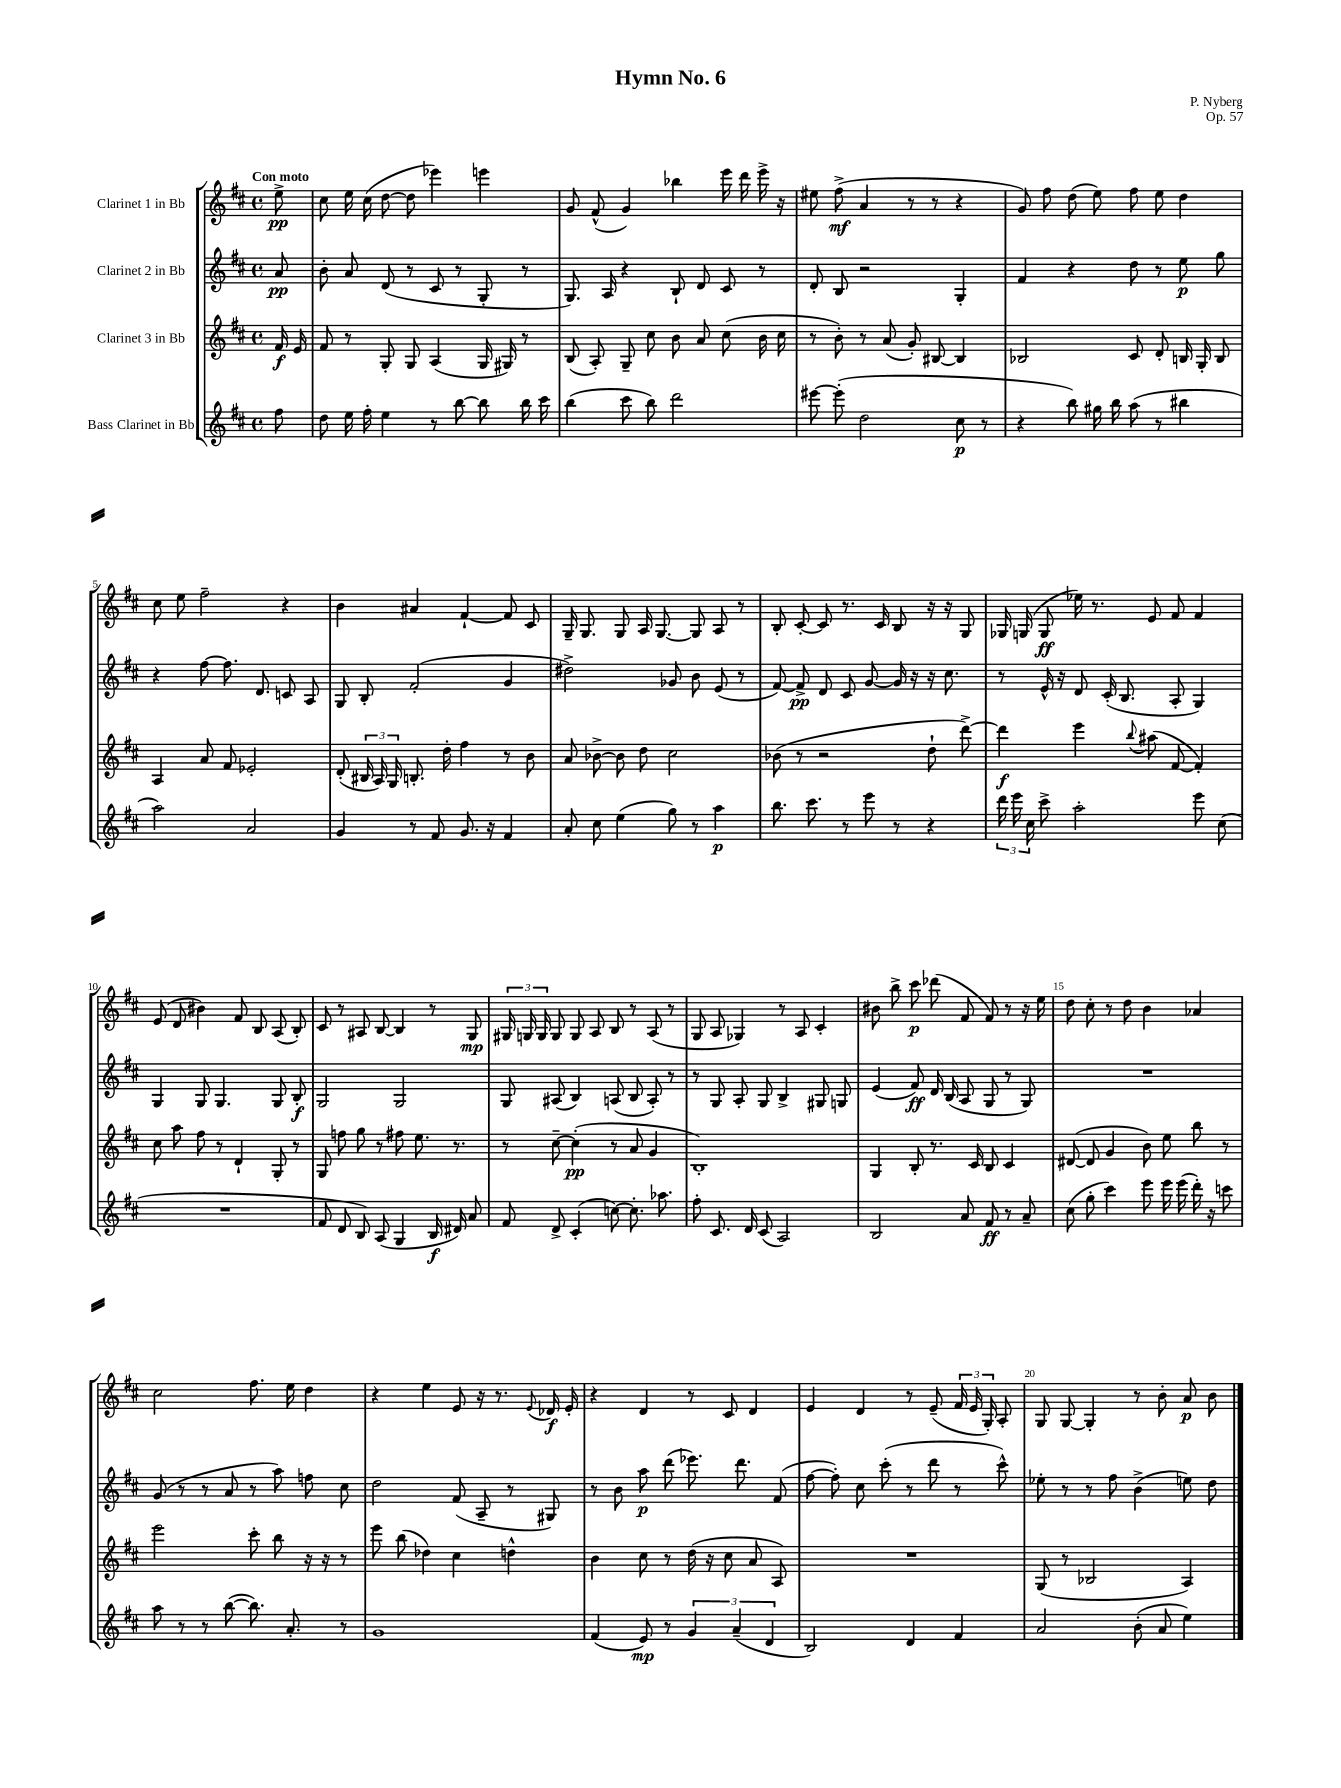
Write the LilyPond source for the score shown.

\header { title = "Hymn No. 6" composer = "P. Nyberg" opus = "Op. 57" }
<<
\new StaffGroup <<
\new Staff = "s0" \with { instrumentName = "Clarinet 1 in Bb" } {
    \clef treble \key d \major \defaultTimeSignature \time 4/4 \partial 8 \tempo "Con moto"
    \autoBeamOff e''8->\pp |
    cis''8 e''16 cis''16( d''8~ d''8 ees'''4) e'''4 |
    g'8 fis'8-^( g'4) bes''4 e'''16 d'''16 e'''16-> r16 |
    eis''8 fis''8->\mf( a'4 r8 r8 r4 |
    g'8) fis''8 d''8( e''8) fis''8 e''8 d''4 |
    cis''8 e''8 fis''2-- r4 |
    b'4 ais'4 fis'4~-! fis'8 cis'8 |
    g16-- g8. g8 a16 g8.~ g8 a8 r8 |
    b8-. cis'8~-. cis'8 r8. cis'16 b8 r16 r16 g8 |
    ges16 g16( g8\ff ees''16) r8. e'8 fis'8 fis'4 |
    e'8( d'8 bis'4) fis'8 b8 a8( b8-.) |
    cis'8 r8 ais8 b8~ b4 r8 g8\mp |
    \tuplet 3/2 { gis16 g16 g16 } g8 g8 a8 b8 r8 a8( r8 |
    g8 a8 ges4) r8 a8 cis'4-. |
    bis'8 b''8-> cis'''8\p des'''8( fis'8 fis'8) r8 r16 e''16 |
    d''8 cis''8-. r8 d''8 b'4 aes'4 |
    cis''2 fis''8. e''16 d''4 |
    r4 e''4 e'8 r16 r8. \appoggiatura { e'8 } des'16\f e'16-. |
    r4 d'4 r8 cis'8 d'4 |
    e'4 d'4 r8 e'8--( \tuplet 3/2 { fis'16 e'16 g16-.) } a8-. |
    g8 g8~ g4-. r8 b'8-. a'8\p b'8 \bar "|." |
}
\new Staff = "s1" \with { instrumentName = "Clarinet 2 in Bb" } {
    \clef treble \key d \major \defaultTimeSignature \time 4/4 \partial 8
    \autoBeamOff a'8\pp |
    b'8-. a'8 d'8( r8 cis'8 r8 g8-. r8 |
    g8.) a16 r4 b8-! d'8 cis'8 r8 |
    d'8-. b8 r2 g4-. |
    fis'4 r4 d''8 r8 e''8\p g''8 |
    r4 fis''8~ fis''8. d'8. c'8 a8 |
    g8 b8-. fis'2-.( g'4 |
    dis''2->) ges'8 b'8 e'8( r8 |
    fis'8~) fis'8->\pp d'8 cis'8 g'8~ g'16 r16 r16 cis''8. |
    r8 e'16-^ r16 d'8 cis'16-.( b8. a8-. g4) |
    g4 g8 g4. g8 b8-.\f |
    g2 g2 |
    g8 ais8( b4) a8( b8 a8-.) r8 |
    r8 g8 a8-. g8 b4-> gis8 g8 |
    e'4( fis'8\ff) d'16 b16( a8 g8 r8 g8) |
    R1 |
    g'8( r8 r8 a'8 r8 a''8) f''8 cis''8 |
    d''2 fis'8( a8-- r8 gis8) |
    r8 b'8 a''8\p d'''8( ees'''8.) d'''8. fis'8( |
    fis''8~ fis''8-.) cis''8 cis'''8-.( r8 d'''8 r8 cis'''8-^) |
    ees''8-. r8 r8 fis''8 b'4->( e''8) d''8 \bar "|." |
}
\new Staff = "s2" \with { instrumentName = "Clarinet 3 in Bb" } {
    \clef treble \key d \major \defaultTimeSignature \time 4/4 \partial 8
    \autoBeamOff fis'16\f e'16 |
    fis'8 r8 g8-. g8 a4( g16 gis16) r8 |
    b8( a8-.) g8-- cis''8 b'8 a'8 cis''8( b'16 cis''16 |
    r8 b'8-.) r8 a'8( g'8-.) bis8~ bis4 |
    bes2 cis'8 d'8-. b16 g16-. b8 |
    a4 a'8 fis'8 ees'2-. |
    d'8-.( \tuplet 3/2 { bis16 a16) g16 } b8.-. d''16-. fis''4 r8 b'8 |
    a'8 bes'8~-> bes'8 d''8 cis''2 |
    bes'8( r8 r2 d''8-! d'''8~->) |
    d'''4\f e'''4 \appoggiatura { b''8 } ais''8( fis'8~ fis'4-.) |
    cis''8 a''8 fis''8 r8 d'4-! g8-. r8 |
    g8 f''8 g''8 r8 fis''8 e''8. r8. |
    r8 cis''8~-- cis''4-.\pp( r8 a'8 g'4 |
    b1-.) |
    g4 b8-. r8. cis'16 b8 cis'4 |
    dis'8~( dis'8 g'4 b'8) e''8 b''8 r8 |
    e'''2 cis'''8-. b''8 r16 r16 r8 |
    e'''8 b''8( des''4) cis''4 d''4-^ |
    b'4 cis''8 r8 d''16( r16 cis''8 a'8 a8) |
    R1 |
    g8( r8 bes2 a4) \bar "|." |
}
\new Staff = "s3" \with { instrumentName = "Bass Clarinet in Bb" } {
    \clef treble \key d \major \defaultTimeSignature \time 4/4 \partial 8
    \autoBeamOff fis''8 |
    d''8 e''16 fis''16-. e''4 r8 b''8~ b''8 b''16 cis'''16 |
    b''4( cis'''8 b''8) d'''2 |
    eis'''8~ eis'''8-.( d''2 cis''8\p r8 |
    r4 b''8) gis''16 b''16 a''8( r8 bis''4 |
    a''2) a'2 |
    g'4 r8 fis'8 g'8. r16 fis'4 |
    a'8-. cis''8 e''4( g''8) r8 a''4\p |
    b''8. cis'''8. r8 e'''8 r8 r4 |
    \tuplet 3/2 { d'''16 e'''16 cis''16 } cis'''8-> a''2-. e'''8 cis''8( |
    R1 |
    fis'8 d'8 b8) a8( g4 b16\f dis'16) a'8 |
    fis'8 d'8-> cis'4-.( c''8~) c''8.-. aes''8. |
    fis''8-. cis'8. d'16 cis'8( a2) |
    b2 a'8 fis'8\ff r8 a'8-- |
    cis''8( g''8-. cis'''4) e'''8 e'''16 e'''16( d'''16-.) r16 c'''8 |
    a''8 r8 r8 b''8~( b''8.) a'8.-. r8 |
    g'1 |
    fis'4( e'8\mp) r8 \tuplet 3/2 { g'4 a'4--( d'4 } |
    b2) d'4 fis'4 |
    a'2 b'8-.( a'8 e''4) \bar "|." |
}
>>
>>
\layout { \context { \Score \override BarNumber.break-visibility = ##(#f #t #t) barNumberVisibility = #(every-nth-bar-number-visible 5) } }
